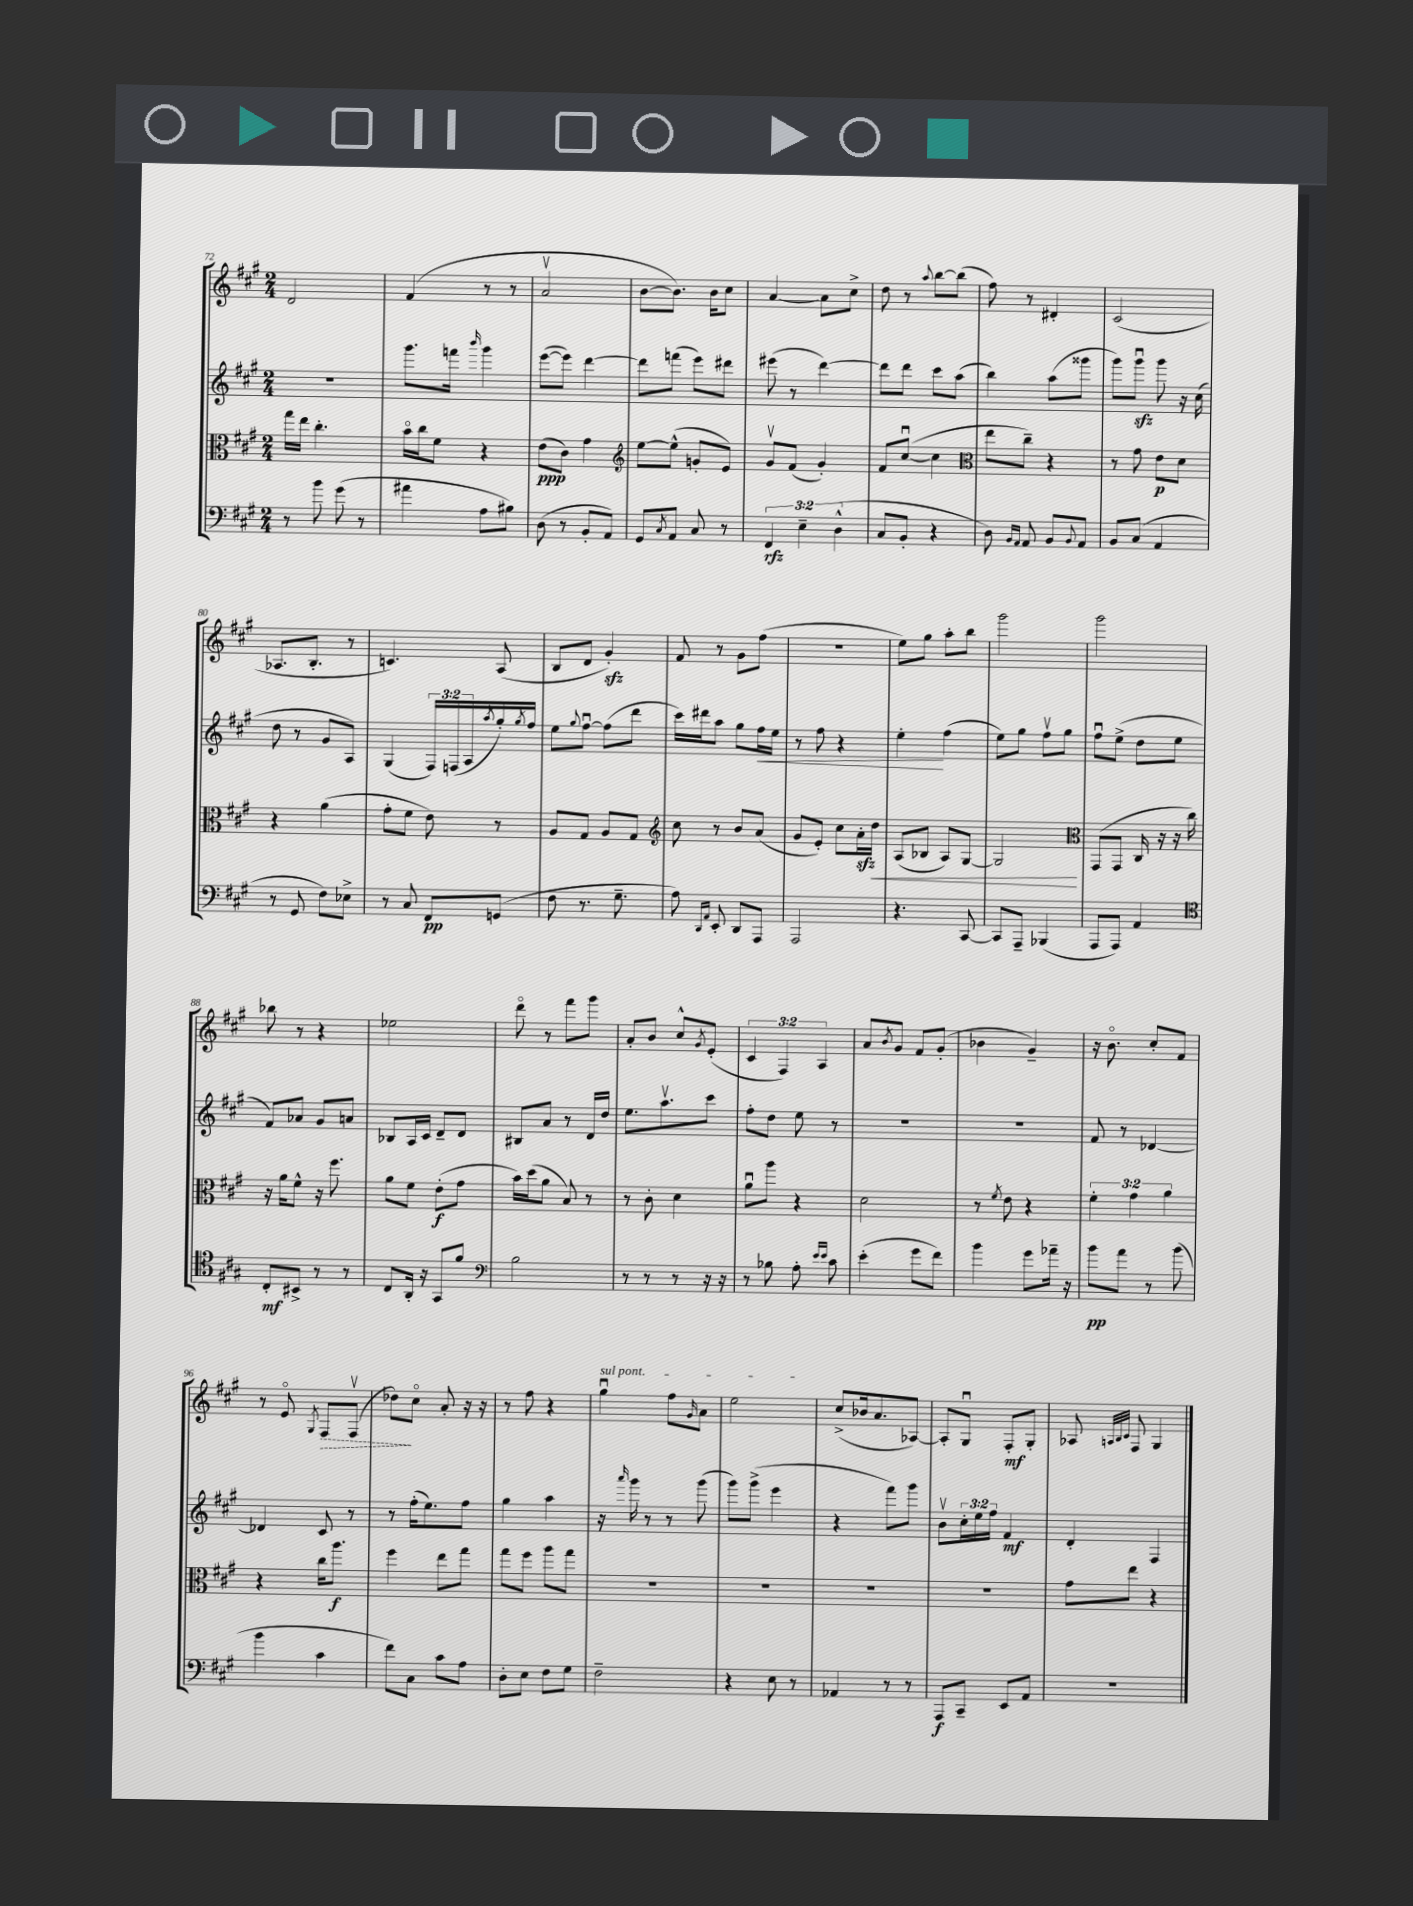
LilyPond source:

<<
\new StaffGroup <<
\new Staff = "s0" {
    \clef treble \key a \major \numericTimeSignature \time 2/4 \override Staff.TupletNumber.text = #tuplet-number::calc-fraction-text
    d'2 |
    fis'4( r8 r8 |
    a'2\upbow |
    b'8~ b'8.) b'16 cis''8 |
    a'4~ a'8 cis''8-> |
    d''8 r8 \appoggiatura { a''8 } b''8~ b''8( |
    fis''8) r8 dis'4-. |
    cis'2( |
    aes8. b8.-. r8 |
    c'4.) a8( |
    b8 d'8 gis'4-.\sfz) |
    fis'8 r8 gis'8 fis''8( |
    r2 |
    e''8) gis''8 a''8-. b''8 |
    gis'''2 |
    gis'''2 |
    bes''8 r8 r4 |
    ees''2 |
    d'''8\flageolet r8 fis'''8 gis'''8 |
    a'8-. b'8 cis''8-^ \acciaccatura { gis'8 } e'8-.( |
    \tuplet 3/2 { cis'4 fis4) a4 } |
    a'8 \acciaccatura { b'8 } gis'8 fis'8 gis'8-.( |
    bes'4 gis'4--) |
    r16 b'8.\flageolet cis''8-. fis'8 |
    r8 e'8\flageolet \acciaccatura { gis8 } \once \override Hairpin.style = #'dashed-line fis8\> fis8\upbow( |
    des''8\!) cis''8\flageolet a'8-. r16 r16 |
    r8 fis''8 r4 |
    \once \override TextSpanner.bound-details.left.text = \markup { \italic "sul pont." } gis''4\downbow\startTextSpan fis''8 \grace { gis'16 } a'8 |
    e''2\stopTextSpan |
    cis''8->( bes'16 a'8. aes8~) |
    aes8-. gis8\downbow fis8-.\mf gis8-. |
    aes8 \grace { a32 b32 cis'32 } fis8 gis4 \bar "|." |
}
\new Staff = "s1" {
    \clef treble \key a \major \numericTimeSignature \time 2/4 \override Staff.TupletNumber.text = #tuplet-number::calc-fraction-text
    r2 |
    gis'''8. f'''16 \grace { b'''16 } gis'''4 |
    e'''8~( e'''8) d'''4~ |
    d'''8 f'''8( e'''8) dis'''8 |
    eis'''8( r8 d'''4~) |
    d'''8 d'''8 cis'''8 a''8( |
    b''4) a''8( gisis'''8 |
    gis'''8) gis'''8\downbow\sfz gis'''8 r16 cis''16( |
    d''8 r8 gis'8 a8) |
    gis4( \tuplet 3/2 { fis16) f16( a16 } \acciaccatura { a''8 } gis''16-.) \acciaccatura { gis''8 } fis''16 |
    e''8 \appoggiatura { gis''8 } fis''8~\downbow fis''8( d'''8 |
    cis'''16) dis'''16 a''8 gis''8 fis''16\< e''16 |
    r8 fis''8 r4 |
    e''4-.\! fis''4( |
    e''8) gis''8 fis''8\upbow gis''8 |
    fis''8\downbow e''8->( d''8 e''8 |
    fis'8) aes'8 gis'8 a'8 |
    bes8 a16 cis'16 d'8-- d'8 |
    bis8 a'8 r8 d'16 d''16 |
    e''8. a''8.\upbow cis'''8 |
    fis''8-. d''8 e''8 r8 |
    R2 |
    R2 |
    fis'8 r8 des'4~ |
    des'4 cis'8 r8 |
    r8 fis''16-.( e''8.) fis''8 |
    gis''4 a''4 |
    r16 \grace { a'''16 } gis'''16 r8 r8 gis'''8( |
    gis'''8) gis'''8->( e'''4 |
    r4 fis'''8) gis'''8 |
    b'8\upbow \tuplet 3/2 { cis''16-. e''16 fis''16 } fis'4\mf |
    d'4-. fis4 \bar "|." |
}
\new Staff = "s2" {
    \clef alto \key a \major \numericTimeSignature \time 2/4 \override Staff.TupletNumber.text = #tuplet-number::calc-fraction-text
    gis''16 e''16 cis''4.-. |
    b'16\flageolet cis''16 fis'8 r4 |
    e'8\ppp( cis'8) gis'4 |
    \clef treble e''8~ e''8-^( g'8-. e'8) |
    gis'8\upbow fis'8( gis'4-.) |
    fis'8 cis''8~\downbow( cis''4 |
    \clef alto e''8 cis''8--) r4 |
    r8 gis'8 e'8\p d'8 |
    r4 a'4( |
    gis'8-. fis'8 e'8) r8 |
    a8 gis8 a8 gis8 |
    \clef treble cis''8 r8 b'8 a'8( |
    gis'8 e'8-.) cis''8 a'16-.\sfz d''16\< |
    a8( bes8 a8) gis8~ |
    gis2\! |
    \clef alto gis,8( gis,8 cis16 r16 r16 cis''16) |
    r16 a'16 fis'8-^ r16 fis''8. |
    a'8 fis'8 e'8-.\f( gis'8 |
    b'16) d''16( a'8 b8) r8 |
    r8 cis'8-. d'4 |
    a'8\downbow a''8 r4 |
    d'2 |
    r8 \acciaccatura { fis'8 } e'8 r4 |
    \tuplet 3/2 { fis'4-. gis'4 a'4 } |
    r4 cis''16 a''8.\f |
    fis''4 e''8 gis''8 |
    gis''8 fis''8 a''8 gis''8 |
    R2 |
    R2 |
    R2 |
    R2 |
    gis'8 e''8 r4 \bar "|." |
}
\new Staff = "s3" {
    \clef bass \key a \major \numericTimeSignature \time 2/4 \override Staff.TupletNumber.text = #tuplet-number::calc-fraction-text
    r8 b'8 gis'8( r8 |
    ais'4 a8 bis8) |
    d8( r8 b,8-. a,8) |
    gis,8 \acciaccatura { cis8 } a,8 cis8 r8 |
    \tuplet 3/2 { fis,4\rfz e4-- d4-^( } |
    cis8 b,8-. r4 |
    d8) \grace { b,16 a,16 } a,8 b,8 \appoggiatura { b,8 } a,8 |
    b,8 cis8( a,4 |
    r8 gis,8 fis8) ees8-> |
    r8 cis8 fis,8\pp g,8( |
    fis8 r8. gis8.-- |
    a8) \grace { d,16 a,16 } e,8-. d,8 a,,8 |
    a,,2 |
    r4. cis,8~ |
    cis,8 a,,8-- bes,,4( |
    a,,8 a,,8) a,4 |
    \clef tenor cis8-.\mf bis,8-> r8 r8 |
    cis8 a,16-. r16 gis,8 fis'8 |
    \clef bass b2 |
    r8 r8 r8 r16 r16 |
    r8 bes8 a8-. \grace { e'16 e'16 } cis'8 |
    e'4-.( gis'8 fis'8) |
    b'4 gis'8 aes'16-- r16 |
    b'8\pp a'8 r8 b'8( |
    b'4 cis'4 |
    fis'8) cis8 cis'8 a8 |
    d8-. e8 fis8 gis8 |
    fis2-- |
    r4 e8 r8 |
    aes,4 r8 r8 |
    a,,8\f cis,8-- e,8 a,8 |
    R2 \bar "|." |
}
>>
>>
\layout { \context { \Score currentBarNumber = #72 } }
